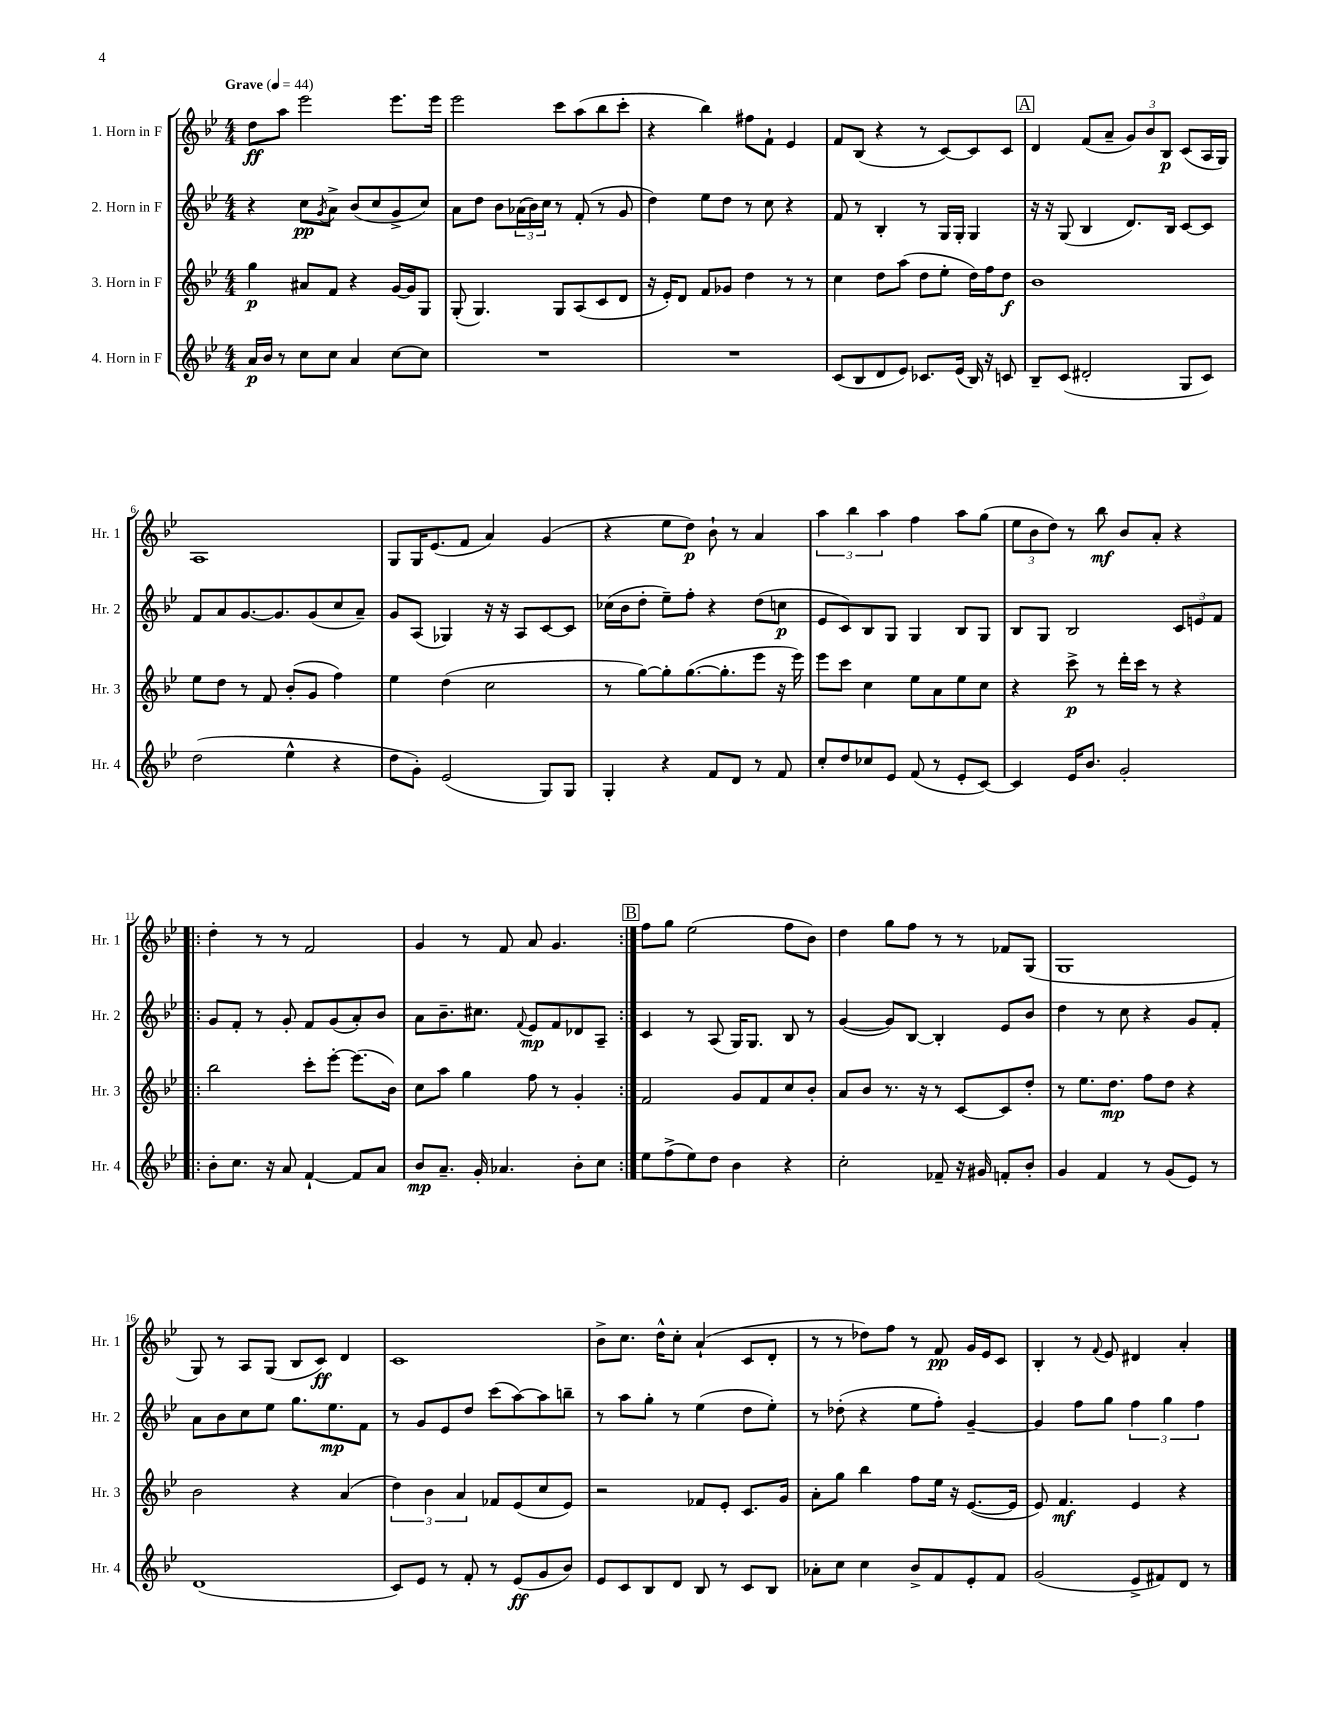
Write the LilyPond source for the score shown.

<<
\new StaffGroup <<
\new Staff = "s0" \with { instrumentName = "1. Horn in F" shortInstrumentName = "Hr. 1" } {
    \clef treble \key bes \major \numericTimeSignature \time 4/4 \tempo "Grave" 4 = 44
    d''8\ff a''8 ees'''2 ees'''8. ees'''16 |
    ees'''2 c'''8 a''8( bes''8 c'''8-. |
    r4 bes''4) fis''8 f'8-! ees'4 |
    f'8 bes8( r4 r8 c'8~) c'8 c'8 |
    \mark \markup { \box "A" } d'4 f'8( a'8-- \tuplet 3/2 { g'8) bes'8 bes8\p } c'8( a16 g16) |
    a1 |
    g8 g16 ees'8.( f'8 a'4) g'4( |
    r4 ees''8 d''8\p) bes'8-! r8 a'4 |
    \tuplet 3/2 { a''4 bes''4 a''4 } f''4 a''8 g''8( |
    \tuplet 3/2 { ees''8 bes'8 d''8) } r8 bes''8\mf bes'8 a'8-. r4 |
    \repeat volta 2 { d''4-. r8 r8 f'2 |
    g'4 r8 f'8 a'8 g'4. | }
    \mark \markup { \box "B" } f''8 g''8 ees''2( f''8 bes'8) |
    d''4 g''8 f''8 r8 r8 fes'8 g8( |
    g1 |
    g8) r8 a8 g8( bes8 c'8\ff) d'4 |
    c'1 |
    bes'8-> c''8. d''16-^ c''8-. a'4-!( c'8 d'8-. |
    r8 r8 des''8) f''8 r8 f'8\pp g'16 ees'16 c'8 |
    bes4-. r8 \appoggiatura { f'8 } ees'8 dis'4 a'4-. \bar "|." |
}
\new Staff = "s1" \with { instrumentName = "2. Horn in F" shortInstrumentName = "Hr. 2" } {
    \clef treble \key bes \major \numericTimeSignature \time 4/4
    r4 c''8\pp \acciaccatura { g'8 } a'8-> bes'8( c''8 g'8-> c''8) |
    a'8 d''8 bes'8 \tuplet 3/2 { aes'16( bes'16) c''16 } r8 f'8-.( r8 g'8 |
    d''4) ees''8 d''8 r8 c''8 r4 |
    f'8 r8 bes4-. r8 g16 g16-. g4 |
    \mark \markup { \box "A" } r16 r16 g8( bes4 d'8.) bes16 c'8~ c'8 |
    f'8 a'8 g'8.~ g'8. g'8( c''8 a'8--) |
    g'8 a8( ges4) r16 r16 a8 c'8~ c'8 |
    ces''16( bes'16 d''8-. ees''8--) f''8-. r4 d''8( c''8\p |
    ees'8 c'8) bes8 g8 g4 bes8 g8 |
    bes8 g8 bes2 \tuplet 3/2 { c'8 e'8 f'8 } |
    \repeat volta 2 { g'8 f'8-. r8 g'8-. f'8 g'8( a'8-.) bes'8 |
    a'8 bes'8.-- cis''8. \appoggiatura { f'8 } ees'8\mp f'8 des'8 a8-- | }
    \mark \markup { \box "B" } c'4 r8 a8( g16) g8. bes8 r8 |
    g'4~( g'8) bes8~ bes4-. ees'8 bes'8 |
    d''4 r8 c''8 r4 g'8 f'8-. |
    a'8 bes'8 c''8 ees''8 g''8. ees''8.\mp f'8 |
    r8 g'8 ees'8 d''8 c'''8( a''8~) a''8 b''8-- |
    r8 a''8 g''8-. r8 ees''4( d''8 ees''8-.) |
    r8 des''8-.( r4 ees''8 f''8-.) g'4~-- |
    g'4 f''8 g''8 \tuplet 3/2 { f''4 g''4 f''4 } \bar "|." |
}
\new Staff = "s2" \with { instrumentName = "3. Horn in F" shortInstrumentName = "Hr. 3" } {
    \clef treble \key bes \major \numericTimeSignature \time 4/4
    g''4\p ais'8 f'8 r4 g'16~ g'16 g8 |
    g8-.( g4.) g8 a8( c'8 d'8 |
    r16 ees'16-.) d'8 f'8 ges'8 d''4 r8 r8 |
    c''4 d''8 a''8( d''8 ees''8-. d''16) f''16 d''8\f |
    \mark \markup { \box "A" } bes'1 |
    ees''8 d''8 r8 f'8 bes'8-.( g'8 f''4) |
    ees''4 d''4( c''2 |
    r8 g''8~) g''8-. g''8.~( g''8.-. ees'''8 r16 ees'''16) |
    ees'''8 c'''8 c''4 ees''8 a'8 ees''8 c''8 |
    r4 c'''8->\p r8 d'''16-. c'''16 r8 r4 |
    \repeat volta 2 { bes''2 c'''8-. ees'''8~-. ees'''8.( bes'16) |
    c''8 a''8 g''4 f''8 r8 g'4-. | }
    \mark \markup { \box "B" } f'2 g'8 f'8 c''8 bes'8-. |
    a'8 bes'8 r8. r16 r8 c'8~ c'8 d''8-. |
    r8 ees''8. d''8.\mp f''8 d''8 r4 |
    bes'2 r4 a'4( |
    \tuplet 3/2 { d''4) bes'4 a'4 } fes'8 ees'8( c''8 ees'8) |
    r2 fes'8 ees'8-. c'8. g'16 |
    a'8-. g''8 bes''4 f''8 ees''16 r16 ees'8.~( ees'16 |
    ees'8) f'4.\mf ees'4 r4 \bar "|." |
}
\new Staff = "s3" \with { instrumentName = "4. Horn in F" shortInstrumentName = "Hr. 4" } {
    \clef treble \key bes \major \numericTimeSignature \time 4/4
    a'16\p bes'16 r8 c''8 c''8 a'4 c''8~ c''8 |
    R1 |
    R1 |
    c'8( bes8 d'8 ees'8) ces'8. ees'16( bes16) r16 c'8 |
    \mark \markup { \box "A" } bes8-- c'8( dis'2-. g8 c'8) |
    d''2( ees''4-^ r4 |
    d''8 g'8-.) ees'2( g8) g8 |
    g4-. r4 f'8 d'8 r8 f'8 |
    c''8-. d''8 ces''8 ees'8 f'8( r8 ees'8-. c'8~) |
    c'4 ees'16 bes'8. g'2-. |
    \repeat volta 2 { bes'8-. c''8. r16 a'8 f'4~-! f'8 a'8 |
    bes'8\mp a'8.-- g'16-. aes'4. bes'8-. c''8 | }
    \mark \markup { \box "B" } ees''8 f''8->( ees''8) d''8 bes'4 r4 |
    c''2-. fes'8-- r16 gis'16 f'8-. bes'8-. |
    g'4 f'4 r8 g'8( ees'8) r8 |
    d'1( |
    c'8) ees'8 r8 f'8-. r8 ees'8\ff( g'8 bes'8) |
    ees'8 c'8 bes8 d'8 bes8 r8 c'8 bes8 |
    aes'8-. c''8 c''4 bes'8-> f'8 ees'8-. f'8 |
    g'2( ees'8-> fis'8) d'8 r8 \bar "|." |
}
>>
>>
